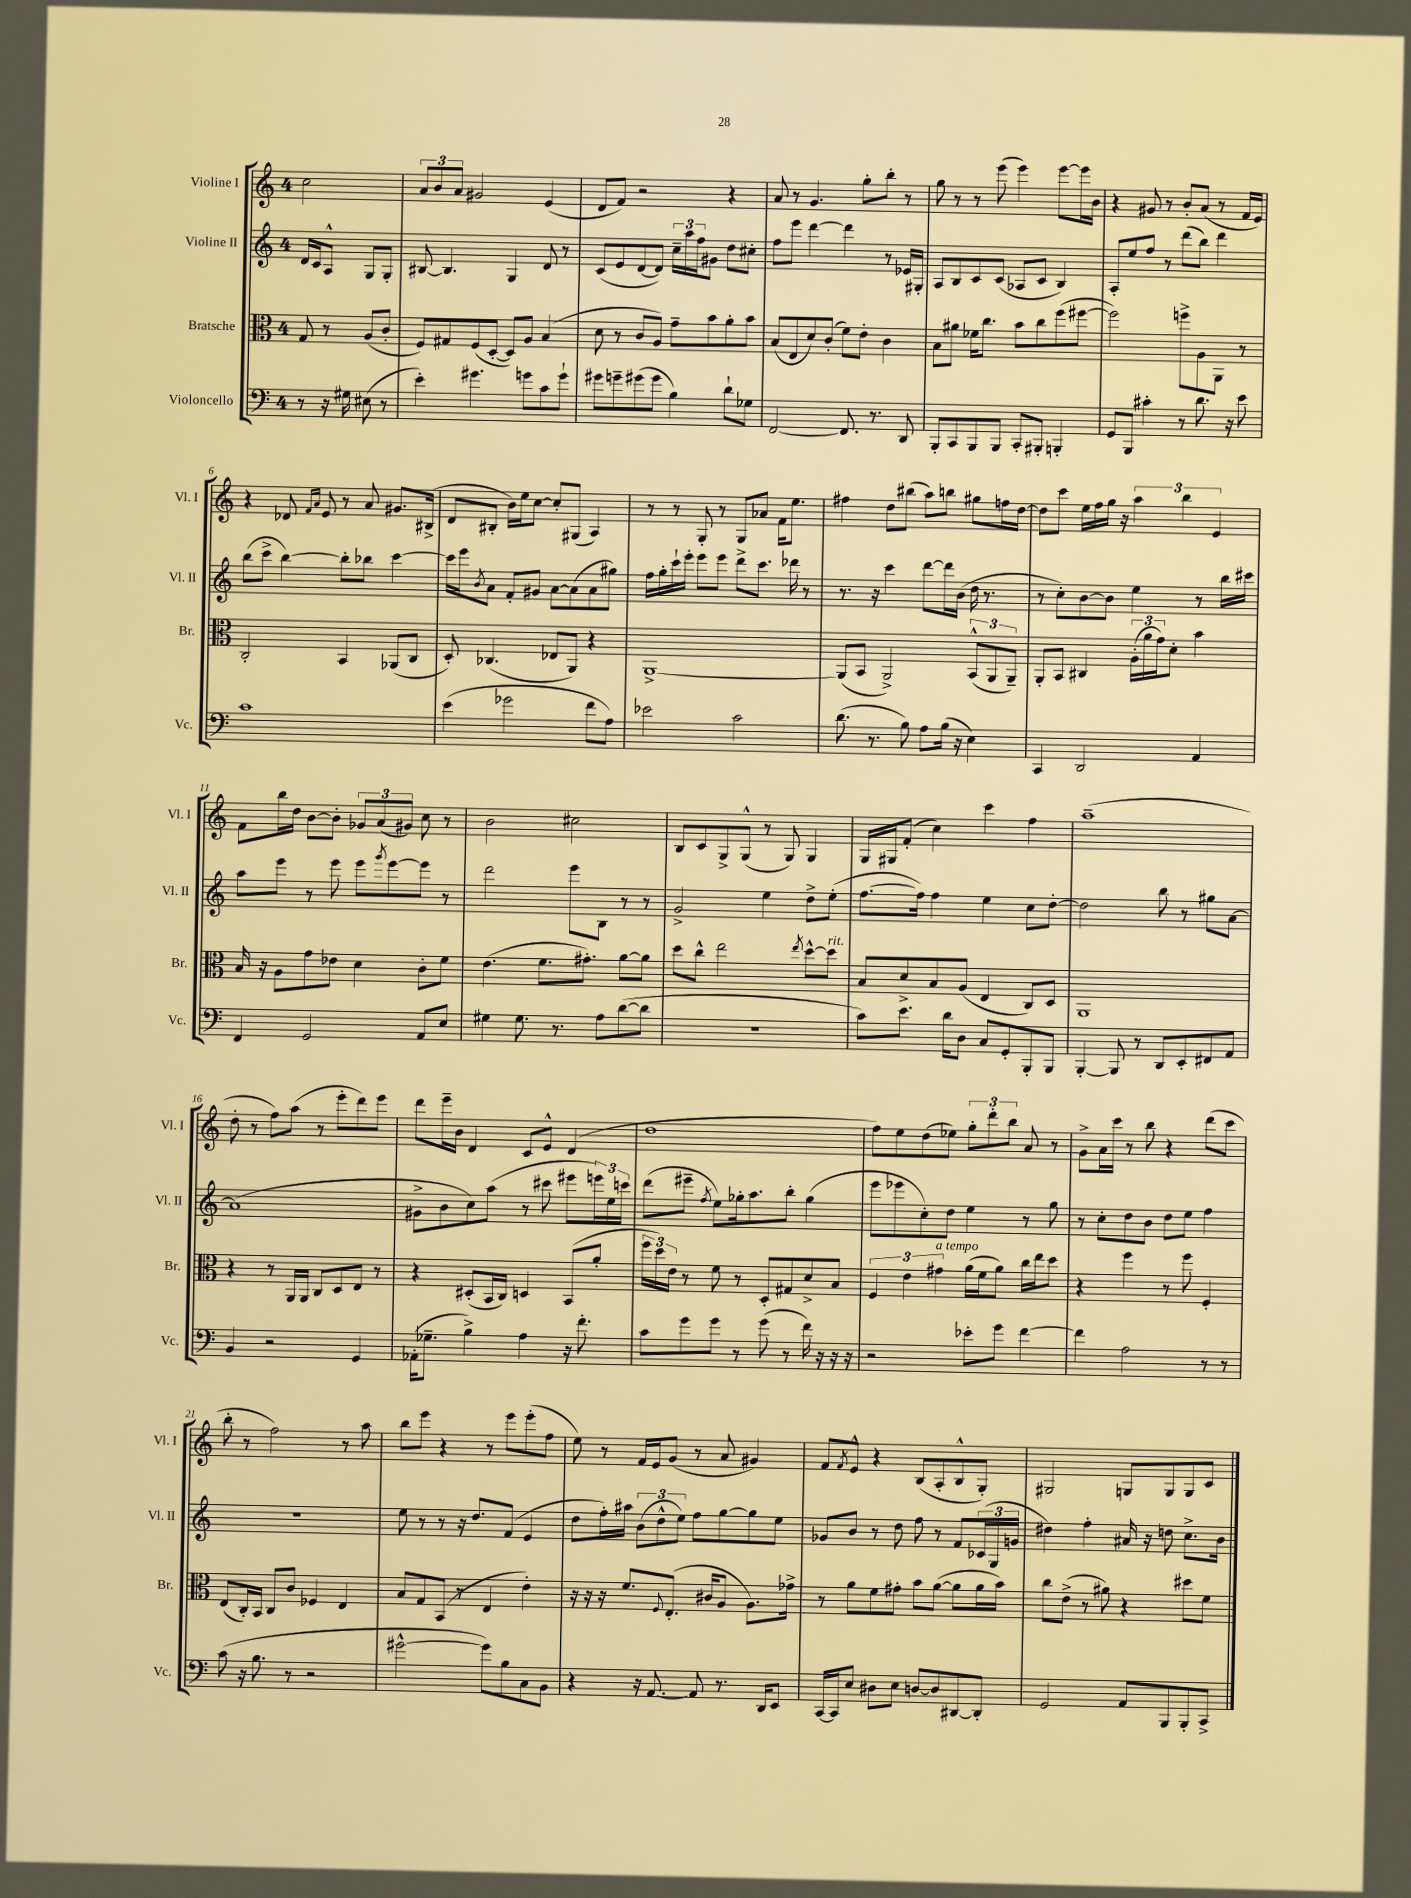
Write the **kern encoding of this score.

**kern	**kern	**kern	**kern
*staff4	*staff3	*staff2	*staff1
*clefF4	*clefC3	*clefG2	*clefG2
*k[]	*k[]	*k[]	*k[]
*M4/4	*M4/4	*M4/4	*M4/4
8r	8G	16d	2cc
.	.	16c	.
16r	8r	8A^^	.
16G#	.	.	.
(8E#	(8A	8G	.
8r	8c'	8G'	.
=	=	=	=
4e')	8F)	[8B#	12a
.	.	.	12b
.	8G#	4.B#]	.
.	.	.	12a
4.g#	(8F	.	2g#
.	[8D'	.	.
.	8D])	4G	.
8g	8A	.	.
8c	(4B	8d	(4e
8g`	.	8r	.
=	=	=	=
8g#	8d	(8c	8d
8g~	8r	8e	8f)
(8g#	8c	[8d	2r
8g#	8A)	8d])	.
4B)	8g~	24cc~	.
.	.	24aa	.
.	.	24ff	.
.	8b	8g#	.
8d`	8a'	8dd	4r
8G-	8b	8cc#'	.
=	=	=	=
[2FF	(8B	8ff	8a
.	8E	8eee	8r
.	8d)	[4ddd	4.g
.	(8c'	.	.
8.FF]	8f)	4ddd]	.
.	8e'	.	8gg'
8.r	.	.	.
.	4c	8r	8bb'
8DD	.	16e-	8r
.	.	16G#'	.
=	=	=	=
8BBB'	8B	8A	8gg
8CC	8a#	8B	8r
8BBB	16f-	8c	8r
.	8.cc	.	.
8BBB	.	(8c	(8eee
8CC'	8b	8A-	4eee)
8BBB#'	8cc	8c	.
4BBB'	(8ff	4B)	[8eee
.	[8ff#	.	16eee]
.	.	.	16b
=	=	=	=
8GG	2ff#])	8A'	4r
8BBB	.	8ee	.
4c#'	.	8ff	8g#
.	.	8r	8r
8r	8ff^	(8ddd	8b'
8.d	8A	8bb)	(8a
.	8AA	4ddd	8r
16r	.	.	.
8e	8r	.	16f
.	.	.	16e)
=	=	=	=
1c	2C'	(8bb	4r
.	.	8ccc^	.
.	.	[4bb)	8d-
.	.	.	16qqf
.	.	.	16qqa
.	.	.	8e
.	4BB	8bb']	8r
.	.	8bb-	8a
.	(8AA-	[4ccc	8.g#
.	8C	.	.
.	.	.	(16B#^
=	=	=	=
(4e	8D')	16ccc]	8d
.	.	16eee	.
.	.	8qb	.
.	(4.C-	8a	8B#'
2g-	.	8f'	16b)
.	.	.	16ee
.	.	8g#	[8cc
.	8E-	[8a	8cc']
.	8AA)	(8a]	(8G#
8f	4r	8a	4A)
8A)	.	8gg#)	.
=	=	=	=
2e-	[1AA^	16ff	8r
.	.	16gg'	.
.	.	16ccc`	8r
.	.	16eee'	.
.	.	8eee	8G'
.	.	8eee	8r
2c	.	8ddd^	8G
.	.	8.ccc	8a-
.	.	.	16f
.	.	16ddd-	8.ee
.	.	8r	.
=	=	=	=
(8.d	(8AA]	8.r	4ff#
.	8BB	.	.
8.r	.	16r	.
.	2AA^)	4ccc	8dd
8B)	.	.	(8bb#
8A	.	[8ddd	8aa)
(16B	.	16ddd]	8bb
16r	.	(16b	.
4E)	(12BB^^	16dd	8gg#
.	.	8.r	.
.	12AA	.	.
.	.	.	16ff
.	12AA~)	.	.
.	.	.	[16dd
=	=	=	=
4CC	8AA'	8r	8dd]
.	8BB	8cc')	8ccc
2DD	4C#	[8b	16ee
.	.	.	16ff
.	.	8b]	16gg
.	.	.	16r
.	(24A'	4ee	6aa
.	24a	.	.
.	24g)	.	.
.	8d'	.	.
.	.	.	6bb
4AA	4b	8r	.
.	.	.	6e
.	.	16bb	.
.	.	16ccc#	.
=	=	=	=
4FF	16B	8aa	8f
.	16r	.	.
.	8A	8eee	16bb
.	.	.	16dd
2GG	8g	8r	[8b
.	8e-	8eee	8b']
.	4d	8eee	12g-
.	.	.	(12a
.	.	8qggg	.
.	.	[8eee	.
.	.	.	12g#)
8AA	8c'	8eee]	8cc
8E	8f	8r	8r
=	=	=	=
4G#	(4.e	2ddd	2b
8.G#	.	.	.
.	8.f	.	.
8.r	.	.	.
.	.	8eee	2cc#
.	8.g#')	.	.
8A	.	8B	.
([8d	[8a	8r	.
8d]	8a]	8r	.
=	=	=	=
1r	8dd	2g^	8B
.	8cc^^	.	8c
.	2ee	.	8G^
.	.	.	(8G^^
.	.	4ee	8r
.	.	.	8G)
.	8qee	.	.
.	[8dd^^	8dd^	4G
.	8dd]	(8ee'	.
=	=	=	=
8c)	8B	[8.ff	16G
.	.	.	16G#
8.e	8d^	.	(8f'
.	.	16ff])	.
.	8B	4ff	4cc)
16d	.	.	.
8D	(8A	.	.
8C	4E	4ee	4ccc
8GG'	.	.	.
8BBB'	8C)	8cc	4ff
8BBB	8D	[8dd'	.
=	=	=	=
[4BBB'	1AA	2dd]	(1aa~
8BBB]	.	.	.
8r	.	.	.
8DD	.	8bb	.
8EE'	.	8r	.
8FF#	.	8gg#	.
8AA	.	[8a	.
=	=	=	=
4BB	4r	(1a]	8dd'
.	.	.	8r
2r	8r	.	8ff)
.	16AA	.	(8aa
.	16AA	.	.
.	8C	.	8r
.	8D	.	8eee'
4GG	8E	.	8ddd)
.	8r	.	8eee
=	=	=	=
(16AA-'	4r	8g#^	8ddd
8.G-~	.	.	.
.	.	8b	16eee~
.	.	.	16b
4B^)	(8D#'	8cc)	4d
.	16BB	(8aa	.
.	16C)	.	.
4A	4D	8r	8c
.	.	8ccc#	8e^^
16r	(8BB	8eee#	(4d
8.f'	.	.	.
.	8a'	24eee)	.
.	.	24ee	.
.	.	24ccc	.
=	=	=	=
8c	24ff	(8ddd	1dd
.	24dd)	.	.
.	24e	.	.
8g	8r	8eee#~	.
.	.	8qff	.
8g	8f	8ee)	.
8r	8r	16gg-'	.
.	.	8.aa	.
(8g	8D'	.	.
8r	8G#	8bb'	.
16f)	8d^	(4gg-	.
16r	.	.	.
16r	8B	.	.
16r	.	.	.
=	=	=	=
2r	6F	8eee	8ff)
.	.	8eee-	8ee
.	6e	.	.
.	.	8cc')	(8dd
.	6g#	.	.
.	.	8dd	8ee-)
8e-'	(16a	4ee	12gg'
.	16f	.	.
.	.	.	12ddd'
8g	8a)	.	.
.	.	.	12bb
[4f	16cc	8r	8a
.	16ee	.	.
.	8dd	8gg	8r
=	=	=	=
4f]	4r	8r	8g^
.	.	8cc'	16a
.	.	.	16ccc
2A	4ff	8dd	8r
.	.	8b	8bb
.	8r	8dd	4r
.	8ff	8ee	.
8r	4F'	4ff	(8ddd
8r	.	.	8ccc
=	=	=	=
(8c	(8E	1r	8bb'
16r	16C')	.	8r
8.B	16BB	.	.
.	8C	.	2ff)
8r	8c	.	.
2r	4F-	.	.
.	4E	.	8r
.	.	.	8aa
=	=	=	=
[2g#^^	8B	8ee	8bb
.	8G	8r	8eee
.	(8BB	8r	4r
.	8r	16r	.
.	.	8.dd	.
8g#])	4E	.	8r
8B	.	(8f	8eee
8C	4e')	4e	(8eee'
8BB	.	.	8ff
=	=	=	=
4r	16r	8dd	8ee)
.	16r	.	.
.	16r	16ff')	8r
.	8.f	16aa#	.
16r	.	(12b	16f
[8.AA	.	.	16e
.	.	12dd^^	.
.	8qqF	.	.
.	(8.E'	.	(8g
.	.	12ee)	.
8AA]	.	8ff	8r
.	16c#	.	.
8.r	8A	[8gg	8a
.	8.A)	8gg]	4g#)
16DD	.	.	.
8EE	.	8ee	.
.	16g-^	.	.
=	=	=	=
[16CC	8r	8g-	8f
16CC]	.	.	.
.	.	.	8qf
8E	8a	8b	8e^^
8D#	8f	8r	4r
8E	8g#'	8dd	.
[8D	8b	8ff	(8B
8D]	([8a	8r	8A'
[8DD#	8a]	8f	8B^^
8DD#']	16a	(24c-	8G')
.	.	24G	.
.	16b)	.	.
.	.	24g	.
=	=	=	=
2GG	8cc	4dd#)	2G#
.	(8e^	.	.
.	8r	4ff'	.
.	8a#)	.	.
8AA	4r	16a#	8G
.	.	16r	.
8BBB	.	8dd	8G
8BBB'	8dd#	8.cc^	8G
8CC^	8f	.	8c
.	.	16b	.
==	==	==	==
*-	*-	*-	*-
